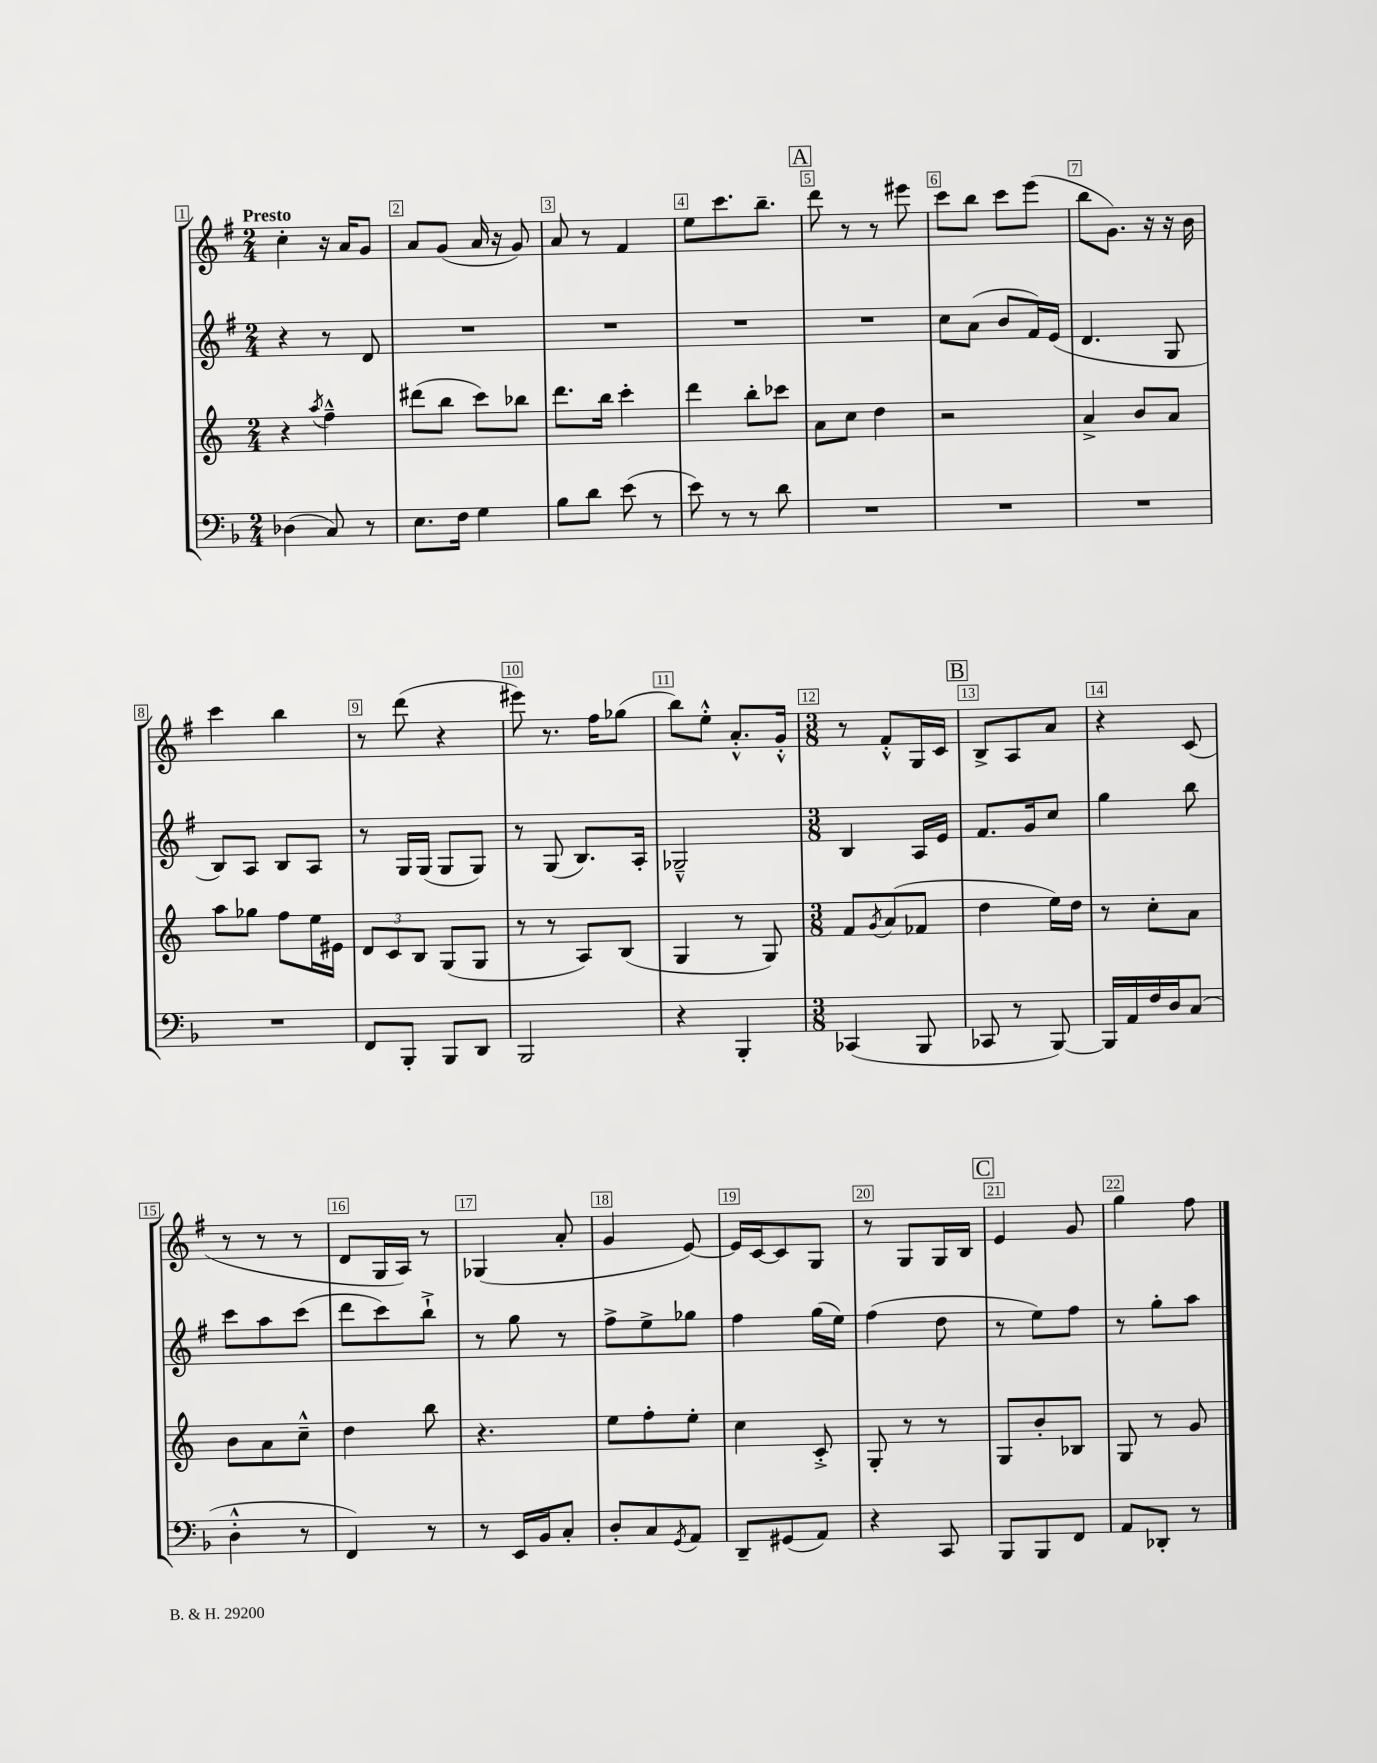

**kern	**kern	**kern	**kern
*part4	*part3	*part2	*part1
*staff4	*staff3	*staff2	*staff1
*clefF4	*clefG2	*clefG2	*clefG2
*k[b-]	*k[]	*k[f#]	*k[f#]
*M2/4	*M2/4	*M2/4	*M2/4
=1	=1	=1	=1
!	!	!	!LO:TX:a:B:t=Presto
(4D-X\	4r	4r	4cc'\
.	8qaa/	.	.
8C/)	4ff~^^\	8r	16r
.	.	.	16a/KL
8r	.	8d/	8g/J
=2	=2	=2	=2
8.E\L	(8ddd#X\L	2r	8a/L
.	8bb\J	.	(8g/J
16F\Jk	.	.	.
4G\	8ccc\L)	.	16a/
.	.	.	16r
.	8bb-X\J	.	8g/)
=3	=3	=3	=3
8B-\L	8.ddd\L	2r	8a/
8d\J	.	.	8r
.	16bb\Jk	.	.
(8e\	4ccc'\	.	4f#/
8r	.	.	.
=4	=4	=4	=4
8e\)	4ddd\	2r	8ee\L
8r	.	.	8.ccc\
8r	8bb'\L	.	.
.	.	.	8.bb~\J
8d\	8ccc-X\J	.	.
!!LO:REH:place=s1:t=A
=5	=5	=5	=5
2r	8a\L	2r	8ddd\
.	8cc\J	.	8r
.	4dd\	.	8r
.	.	.	8eee#X\
=6	=6	=6	=6
2r	2r	8cc\L	8ccc\L
.	.	(8a\J	8bb\J
.	.	8b/L	8ccc\L
.	.	16f#/L)	(8eee\J
.	.	(16e/JJ	.
=7	=7	=7	=7
2r	4a^/	4.d/	8bb\L
.	.	.	8.g\J)
.	8b/L	.	.
.	.	.	16r
.	8a/J	8G/	16r
.	.	.	16b\
!!LO:LB:g=z
=8	=8	=8	=8
2r	8aa\L	8B/L)	4ccc\
.	8gg-X\J	8A/J	.
.	8ff\L	8B/L	4bb\
.	16ee\L	8A/J	.
.	16e#X\JJ	.	.
=9	=9	=9	=9
8FF/L	12d/L	8r	8r
.	12c/	.	.
8BBB-'/J	.	16G/LL	(8ddd\
.	12B/J	.	.
.	.	(16G/JJ	.
8BBB-/L	(8G/L	8G/L	4r
8DD/J	8G/J	8G/J)	.
=10	=10	=10	=10
2BBB-/	8r	8r	8eee#X\)
.	8r	(8G/	8.r
.	8A/L)	8.B/L)	.
.	.	.	16ff#\KL
.	(8B/J	.	(8gg-X\J
.	.	16A'/Jk	.
=11	=11	=11	=11
4r	4G/	2G-X~^^/	8bb\L)
.	.	.	8ee'^^\J
4BBB-'/	8r	.	8.a'^^/L
.	8G/)	.	.
.	.	.	16g'^^/Jk
=12	=12	=12	=12
*M3/8	*M3/8	*M3/8	*M3/8
(4CC-X/	8f/L	4B/	8r
.	8qg/	.	.
.	(8a/	.	8f#'^^/L
8BBB-/	8f-X/J	16A/LL	16G/L
.	.	16e/JJ	16c/JJ
!!LO:REH:place=s1:t=B
=13	=13	=13	=13
8CC-X/	4dd\	8.f#/L	8B^/L
8r	.	.	8A/
.	.	16g/k	.
[8BBB-/)	16ee\LL)	8cc/J	8a/J
.	16dd\JJ	.	.
=14	=14	=14	=14
16BBB-/LL]	8r	4gg\	4r
16AA/	.	.	.
16F/	8cc'\L	.	.
16D/J	.	.	.
(8C/J	8a\J	8bb\	(8c/
!!LO:LB:g=z
=15	=15	=15	=15
4D'^^\	8b\L	8ccc\L	8r
.	8a\	8aa\	8r
8r	8cc~^^\J	(8ccc\J	8r
=16	=16	=16	=16
4FF/)	4dd\	8ddd\L	8d/L
.	.	8ccc\)	16G/L
.	.	.	16A/JJ)
8r	8bb\	8bb`^\J	8r
=17	=17	=17	=17
8r	4.r	8r	(4G-X/
16EE/LL	.	8gg\	.
16BB-/J	.	.	.
8C'/J	.	8r	8a'/
=18	=18	=18	=18
8D'/L	8ee\L	8ff#^\L	4g/
8C/	8ff'\	8ee^\	.
8qGG/	.	.	.
8AA/J	8ee'\J	8gg-X\J	[8e/)
=19	=19	=19	=19
8DD~/L	4cc\	4ff#\	16e/LL]
.	.	.	[16c/J
(8GG#X/	.	.	8c/]
8AA/J)	8c'^/	(16gg\LL	8G/J
.	.	16ee\JJ)	.
=20	=20	=20	=20
4r	8G'/	(4ff#\	8r
.	8r	.	8G/L
8CC/	8r	8dd\	16G/L
.	.	.	16B/JJ
!!LO:REH:place=s1:t=C
=21	=21	=21	=21
8BBB-/L	8G/L	8r	4e/
8BBB-/	8b'/	8ee\L)	.
8FF/J	8B-X/J	8ff#\J	8g/
=22	=22	=22	=22
8AA/L	8G/	8r	4gg\
8DD-X'/J	8r	8gg'\L	.
8r	8g/	8aa\J	8ff#\
==	==	==	==
*-	*-	*-	*-
